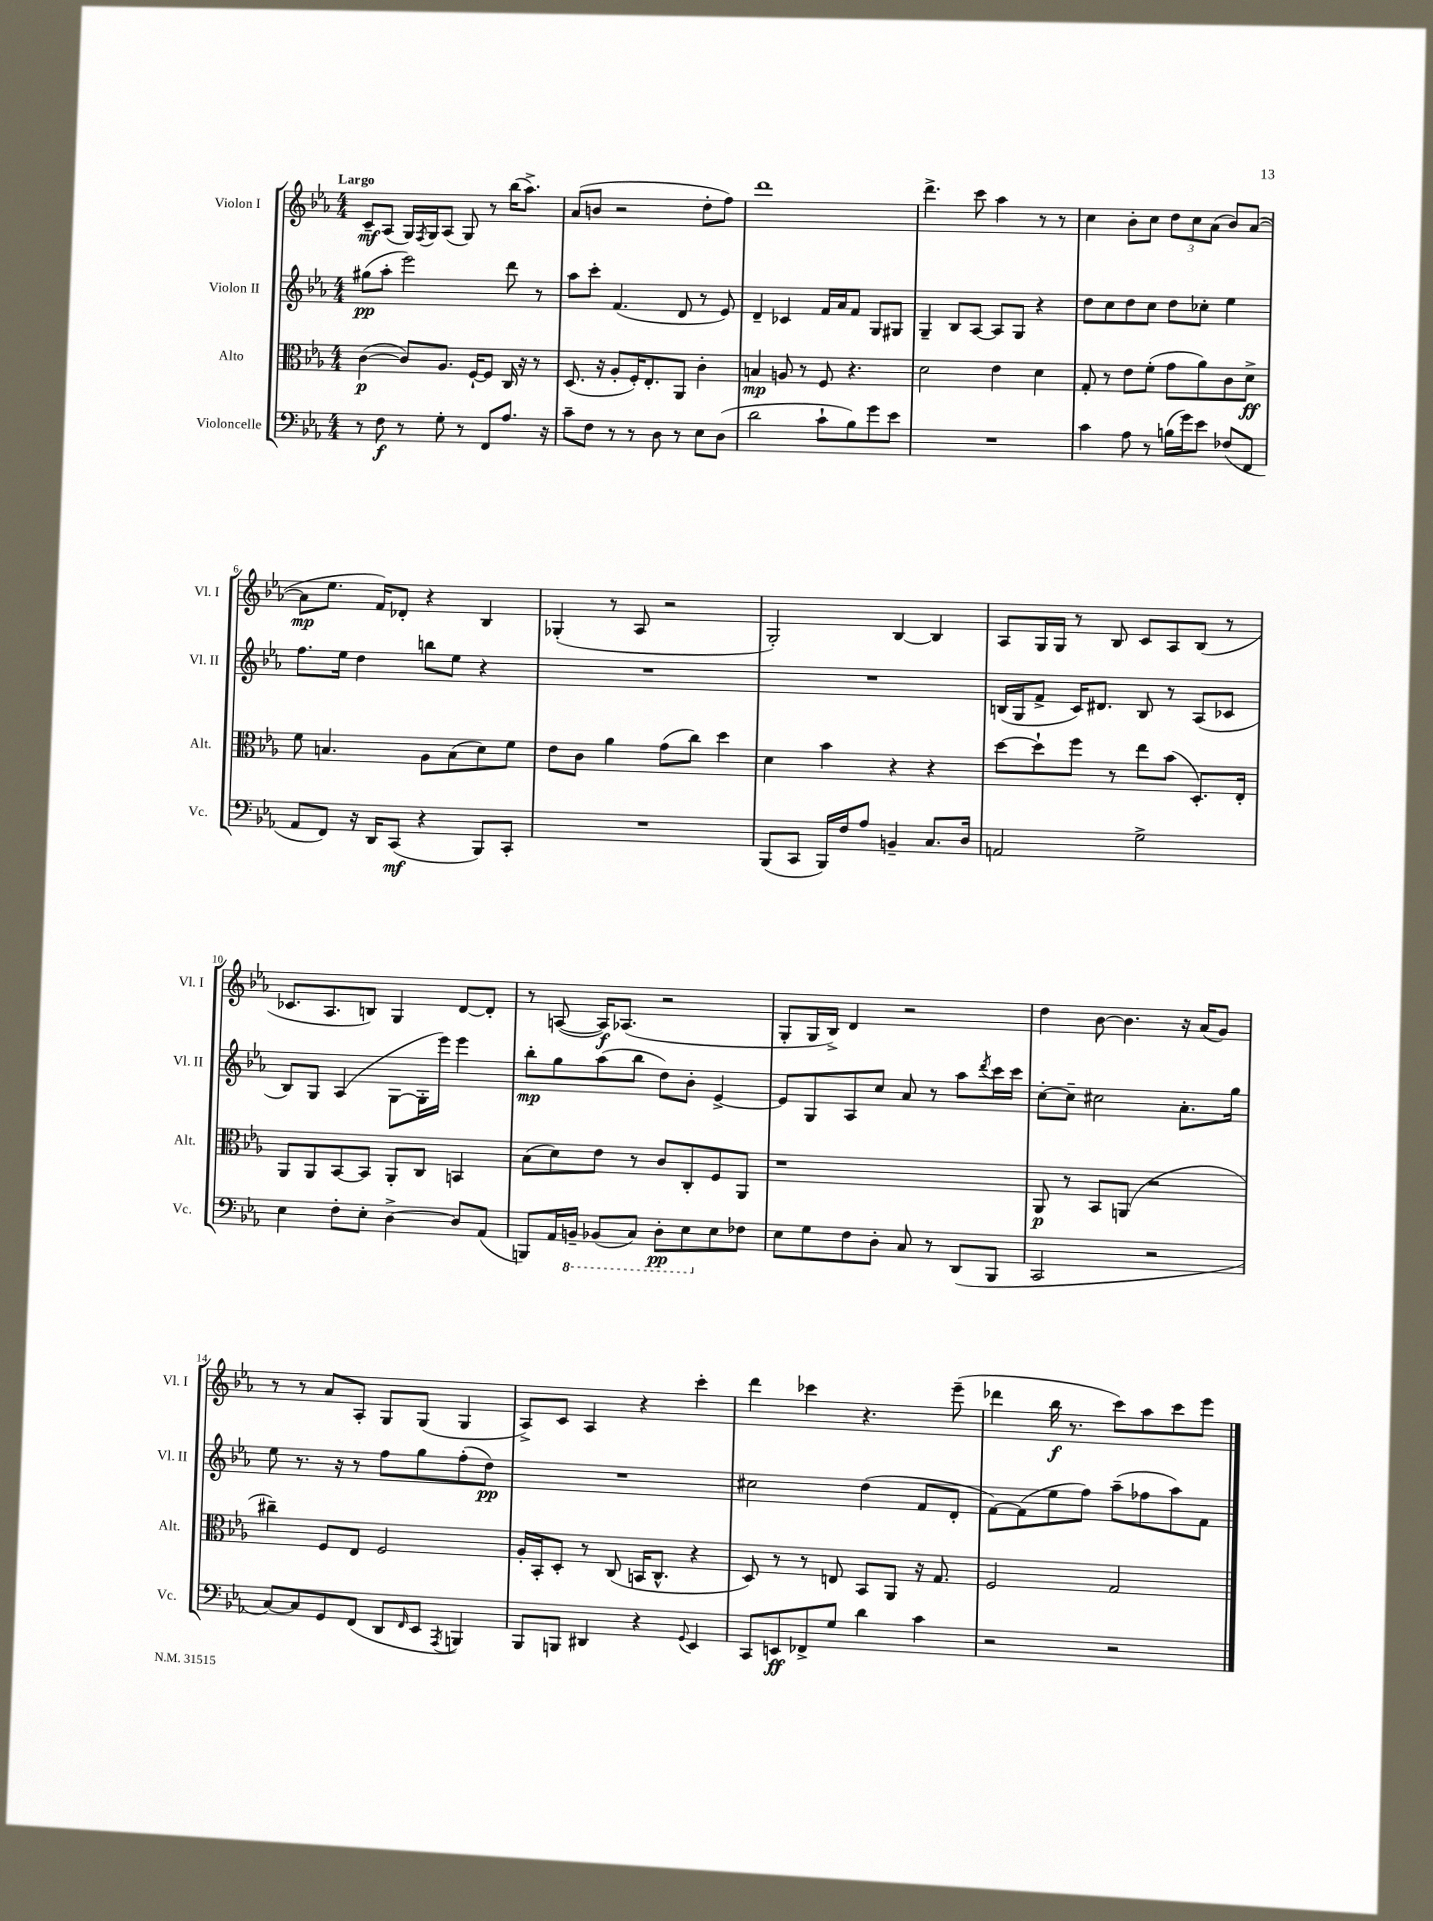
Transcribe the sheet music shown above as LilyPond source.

<<
\new StaffGroup <<
\new Staff = "s0" \with { instrumentName = "Violon I" shortInstrumentName = "Vl. I" } {
    \clef treble \key ees \major \numericTimeSignature \time 4/4 \tempo "Largo"
    c'8--\mf aes8( g16) \acciaccatura { f8 } g16 aes8( g8) r8 bes''16( aes''8.->) |
    aes'8( b'8 r2 d''8-. f''8) |
    d'''1 |
    d'''4.-> c'''8 aes''4 r8 r8 |
    c''4 bes'8-. c''8 \tuplet 3/2 { d''8 c''8 aes'8( } bes'8) aes'8~( |
    aes'8\mp ees''8. f'16) des'8-. r4 bes4 |
    ges4-.( r8 aes8 r2 |
    g2-.) bes4~ bes4 |
    aes8 g16 g16 r8 bes8 c'8 aes8 bes8( r8 |
    ces'8. aes8. b8) g4 d'8~ d'8-. |
    r8 a8~( a16\f) aes8.( r2 |
    g8-. g16 bes16->) d'4 r2 |
    d''4 bes'8~ bes'4. r16 aes'16( g'8) |
    r8 r8 aes'8 aes8-. g8 g8( g4 |
    aes8->) c'8 aes4 r4 c'''4-. |
    d'''4 ces'''4 r4. ees'''8--( |
    des'''4 bes''16\f r8. c'''8) aes''8 c'''8 ees'''8 \bar "|." |
}
\new Staff = "s1" \with { instrumentName = "Violon II" shortInstrumentName = "Vl. II" } {
    \clef treble \key ees \major \numericTimeSignature \time 4/4
    gis''8\pp( aes''8-. ees'''2) d'''8 r8 |
    aes''8 c'''8-. f'4.( d'8 r8 ees'8) |
    d'4-- ces'4 f'16 aes'16 f'8 g8 gis8 |
    g4-- bes8 aes8~ aes8 g8 r4 |
    d''8 c''8 d''8 c''8 d''8 ces''8-. ees''4 |
    f''8. ees''16 d''4 b''8 ees''8 r4 |
    R1 |
    R1 |
    b16( g16 f'8-> c'16) dis'8. b8 r8 aes8( ces'8 |
    bes8) g8 aes4( g8~ g16-. ees'''16) ees'''4 |
    bes''8-.\mp g''8 aes''8( bes''8 d''8) bes'8-. ees'4~-> |
    ees'8 g8 aes8 c''8 aes'8 r8 aes''8 \acciaccatura { d'''8 } c'''16 c'''16 |
    c''8~-. c''8-- cis''2 aes'8.-. g''16 |
    ees''8 r8. r16 r8 f''8 g''8 f''8-.( d''8\pp) |
    R1 |
    cis''2 d''4( f'8 d'8-. |
    f'8~) f'8( ees''8 f''8) aes''8--( fes''8 aes''8) f'8 \bar "|." |
}
\new Staff = "s2" \with { instrumentName = "Alto" shortInstrumentName = "Alt." } {
    \clef alto \key ees \major \numericTimeSignature \time 4/4
    c'4~\p( c'8) aes8. f16~-! f8 c16 r16 r8 |
    d8.( r16 aes8-. f16-.) ees8.-. aes,8 c'4-. |
    b4\mp a8 r8 f8 r4. |
    d'2 ees'4 d'4 |
    g8-. r8 ees'8 f'8-.( g'8 aes'8) c'8 d'8->\ff |
    f'8 b4. aes8 b8( d'8) f'8 |
    ees'8 c'8 aes'4 g'8( c''8) d''4 |
    d'4 bes'4 r4 r4 |
    d''8~ d''8-! f''8 r8 ees''8 bes'8( d8.-.) ees16-. |
    aes,8 aes,8 bes,8~ bes,8 aes,8-. c8 b,4 |
    bes8( d'8) ees'8 r8 c'8 c8-. f8 aes,8 |
    r1 |
    aes,8\p r8 bes,8 a,8( r2 |
    cis''4--) f8 ees8 f2 |
    aes16-. bes,16-. d8-. r8 c8( b,16 c8.-^ r4 |
    d8) r8 r8 e8 bes,8 aes,8 r16 g8. |
    f2 g2 \bar "|." |
}
\new Staff = "s3" \with { instrumentName = "Violoncelle" shortInstrumentName = "Vc." } {
    \clef bass \key ees \major \numericTimeSignature \time 4/4
    r8 f8\f r8 g8-. r8 f,8 aes8. r16 |
    c'8-- f8 r8 r8 d8 r8 ees8 d8( |
    d'2 c'8-! bes8) g'8 ees'8 |
    R1 |
    c'4 aes8 r8 b16( g'16) ees'8 fes8( f,8 |
    aes,8 f,8) r16 d,16 c,8\mf( r4 bes,,8) c,8-. |
    R1 |
    bes,,8( c,8 bes,,16) f16 aes8 b,4-- c8. d16 |
    a,2 g2-> |
    ees4 f8-. ees8-. d4~-> d8 aes,8( |
    b,,8) aes,16 \ottava #-1 b,,!16-- bes,,8( c,8) d,8-.\pp ees,8 \ottava #0 ees8 fes8 |
    ees8 g8 f8 d8-. c8 r8 d,8( bes,,8 |
    c,2 r2 |
    c8~) c8 g,8 f,8( d,8 \grace { f,16 } ees,8 \acciaccatura { aes,,8 } b,,4) |
    bes,,8 b,,8 dis,4 r4 \appoggiatura { g,8 } ees,4 |
    c,8 e,8\ff fes,8-> g8 d'4 c'4 |
    r2 r2 \bar "|." |
}
>>
>>
